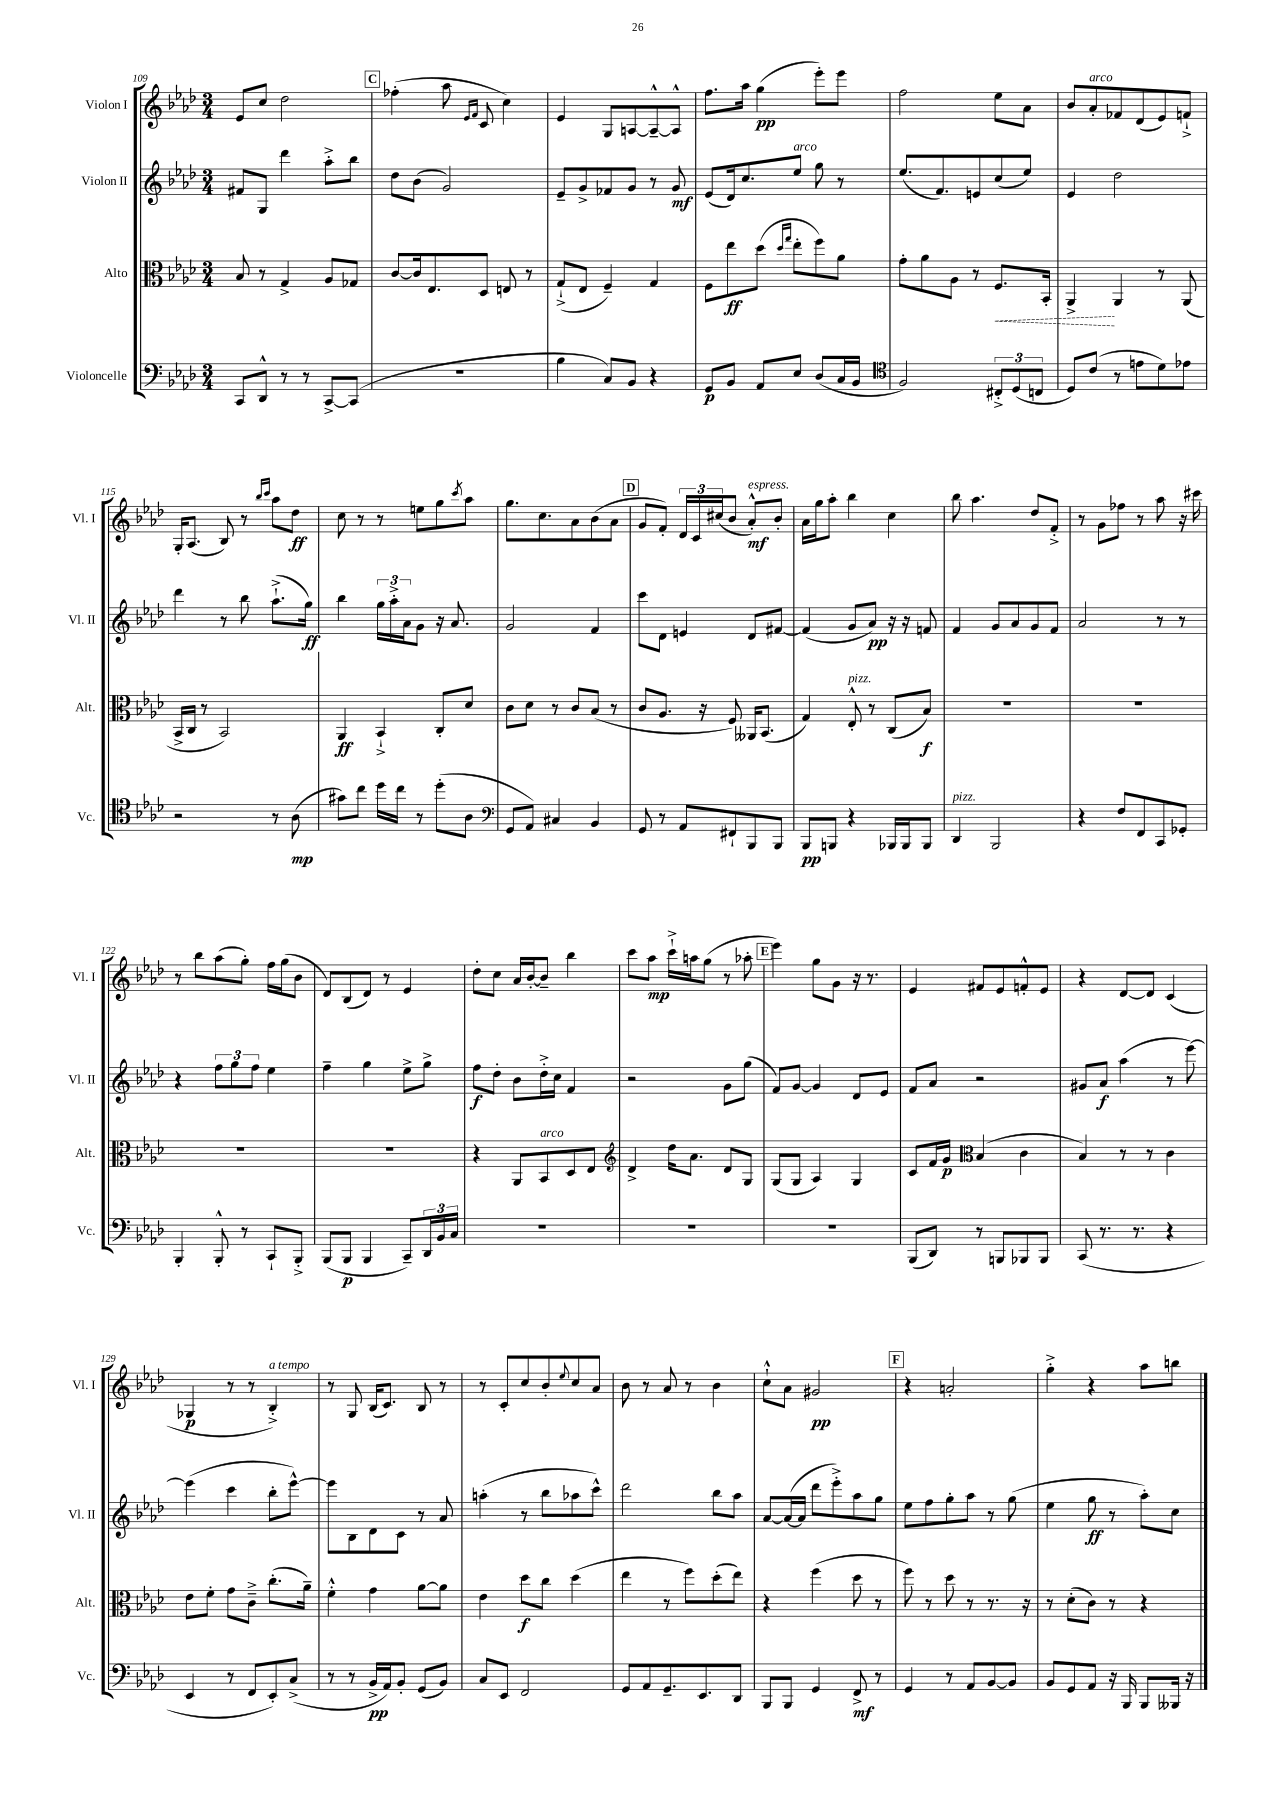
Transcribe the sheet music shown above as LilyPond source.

<<
\new StaffGroup <<
\new Staff = "s0" \with { instrumentName = "Violon I" shortInstrumentName = "Vl. I" } {
    \clef treble \key aes \major \numericTimeSignature \time 3/4
    ees'8 c''8 des''2 |
    \mark \markup { \box "C" } fes''4-.( aes''8 \grace { ees'16 f'16 } c'8 c''4) |
    ees'4 g8 a8~ a8~---^ a8-^ |
    f''8. aes''16 g''4\pp( ees'''8-.) ees'''8 |
    f''2 ees''8 aes'8 |
    bes'8 aes'8-.^\markup { \italic "arco" } fes'8 des'8( ees'8) f'8-!-> |
    g16-. aes8.( bes8) r8 \grace { bes''16 c'''16 } aes''8 des''8\ff |
    c''8 r8 r8 e''8 g''8 \acciaccatura { c'''8 } aes''8 |
    g''8. c''8. aes'8 bes'8( aes'8 |
    \mark \markup { \box "D" } g'8 f'8-.) \tuplet 3/2 { des'16 c'16 cis''16( } bes'8 aes'8-.-^\mf^\markup { \italic "espress." }) bes'8-. |
    aes'16 g''16 aes''8-. bes''4 c''4 |
    bes''8 aes''4. des''8 f'8-.-> |
    r8 g'8 fes''8 r8 aes''8 r16 cis'''16 |
    r8 bes''8 aes''8( g''8-.) f''16 g''16( bes'8 |
    des'8) bes8( des'8) r8 ees'4 |
    des''8-. c''8 aes'16 bes'16~-. bes'8-- bes''4 |
    c'''8 aes''8\mp c'''16-!-> a''16 g''8( r8 aes''8-. |
    \mark \markup { \box "E" } ees'''4) g''8 g'8 r16 r8. |
    ees'4 fis'8 ees'8 f'8-.-^ ees'8 |
    r4 des'8~ des'8 c'4( |
    ges4\p r8 r8 bes4-.->^\markup { \italic "a tempo" }) |
    r8 g8 bes16( c'8.) bes8 r8 |
    r8 c'8-. c''8 bes'8-. \appoggiatura { ees''8 } c''8 aes'8 |
    bes'8 r8 aes'8 r8 bes'4 |
    c''8-!-^ aes'8 gis'2\pp |
    \mark \markup { \box "F" } r4 a'2-. |
    g''4-.-> r4 aes''8 b''8 \bar "|." |
}
\new Staff = "s1" \with { instrumentName = "Violon II" shortInstrumentName = "Vl. II" } {
    \clef treble \key aes \major \numericTimeSignature \time 3/4
    fis'8 g8 des'''4 aes''8-.-> bes''8 |
    \mark \markup { \box "C" } des''8 bes'8( g'2) |
    ees'8-- g'8-> fes'8 g'8 r8 g'8\mf |
    ees'8( des'16) c''8. ees''8^\markup { \italic "arco" } g''8 r8 |
    ees''8.( f'8.) e'8 c''8( ees''8) |
    ees'4 des''2 |
    des'''4 r8 bes''8 aes''8.-!->( g''16\ff) |
    bes''4 \tuplet 3/2 { g''16 aes''16-.-> aes'16 } g'8 r16 aes'8. |
    g'2 f'4 |
    \mark \markup { \box "D" } c'''8 des'8 e'4 des'8 fis'8~ |
    fis'4( g'8 aes'8\pp) r16 r16 f'8 |
    f'4 g'8 aes'8 g'8 f'8 |
    aes'2 r8 r8 |
    r4 \tuplet 3/2 { f''8 g''8 f''8 } ees''4 |
    f''4-- g''4 ees''8-> g''8-> |
    f''8\f des''8-. bes'8 des''16-.-> c''16 f'4 |
    r2 g'8 g''8( |
    \mark \markup { \box "E" } f'8) g'8~ g'4 des'8 ees'8 |
    f'8 aes'8 r2 |
    gis'8 aes'8\f aes''4( r8 ees'''8~) |
    ees'''4( c'''4 bes''8-. ees'''8~-^) |
    ees'''8 bes8 des'8 c'8 r8 aes'8 |
    a''4-.( r8 bes''8 aes''8 c'''8-^) |
    des'''2 bes''8 aes''8 |
    aes'8~ aes'16~( aes'16 des'''8 ees'''8-.->) aes''8 g''8 |
    \mark \markup { \box "F" } ees''8 f''8 g''8-. aes''8 r8 g''8( |
    ees''4 g''8\ff r8 aes''8-.) c''8 \bar "|." |
}
\new Staff = "s2" \with { instrumentName = "Alto" shortInstrumentName = "Alt." } {
    \clef alto \key aes \major \numericTimeSignature \time 3/4
    bes8 r8 g4-> aes8 ges8 |
    \mark \markup { \box "C" } c'8~ c'16 ees8. des8 e8 r8 |
    g8-!->( ees8 f4--) g4 |
    f8 ees''8\ff des''8( \grace { des''16 g''16 } ees''8-. f''8) aes'8 |
    g'8-. aes'8 aes8 r8 \once \override Hairpin.style = #'dashed-line f8.\< bes,16-. |
    aes,4->\! aes,4 r8 aes,8( |
    bes,16-> c16 r8 bes,2) |
    aes,4\ff bes,4-!-> c8-. des'8 |
    c'8 des'8 r8 c'8 bes8( r8 |
    \mark \markup { \box "D" } c'8 aes8. r16 f8) aeses,16 bes,8.( |
    g4) ees8-.-^^\markup { \italic "pizz." } r8 c8( bes8\f) |
    R2. |
    R2. |
    R2. |
    R2. |
    r4 aes,8 bes,8^\markup { \italic "arco" } des8 ees8 |
    \clef treble des'4-> des''16 aes'8. des'8 g8 |
    \mark \markup { \box "E" } g8( g8 aes4) g4 |
    c'8 f'16 g'16\p \clef alto bes4( c'4 |
    bes4) r8 r8 c'4 |
    ees'8 f'8-. g'8 c'8---> c''8.-.( aes'16--) |
    f'4-.-^ g'4 aes'8~ aes'8 |
    ees'4 des''8\f c''8 des''4( |
    ees''4 r8 f''8) des''8-.( ees''8) |
    r4 f''4( des''8 r8 |
    \mark \markup { \box "F" } f''8) r8 des''8 r8 r8. r16 |
    r8 des'8-.( c'8) r8 r4 \bar "|." |
}
\new Staff = "s3" \with { instrumentName = "Violoncelle" shortInstrumentName = "Vc." } {
    \clef bass \key aes \major \numericTimeSignature \time 3/4
    c,8 des,8-^ r8 r8 c,8~-> c,8( |
    \mark \markup { \box "C" } R2. |
    bes4 c8) bes,8 r4 |
    g,8\p bes,8 aes,8 ees8 des8( c16 bes,16 |
    \clef tenor f2) \tuplet 3/2 { cis8-.-> des8( c8 } |
    des8) c'8( r8 e'8 des'8) ees'8 |
    r2 r8 aes8\mp( |
    gis'8) c''8 des''16 c''16 r8 des''8-.( aes8 |
    \clef bass g,8 aes,8) cis4 bes,4 |
    \mark \markup { \box "D" } g,8 r8 aes,8 fis,8-! bes,,8 bes,,8 |
    bes,,8\pp b,,8 r4 bes,,16 bes,,16 bes,,8 |
    des,4^\markup { \italic "pizz." } bes,,2 |
    r4 f8 f,8 c,8 ges,8-. |
    bes,,4-. bes,,8-.-^ r8 c,8-! bes,,8-.-> |
    bes,,8( bes,,8\p bes,,4 c,8--) \tuplet 3/2 { des,16 bes,16 c16 } |
    R2. |
    R2. |
    \mark \markup { \box "E" } R2. |
    bes,,8( des,8) r8 b,,8 bes,,8 bes,,8 |
    c,8( r8. r8. r4 |
    ees,4 r8 f,8 ees,8-.) c8->( |
    r8 r8 bes,16->\pp aes,16) bes,8-. g,8( bes,8) |
    c8 ees,8 f,2 |
    g,8 aes,8 g,8.-- ees,8. des,8 |
    bes,,8 bes,,8 g,4 f,8->\mf r8 |
    \mark \markup { \box "F" } g,4 r8 aes,8 bes,8~ bes,8 |
    bes,8 g,8 aes,8 r16 bes,,16 bes,,8 beses,,16 r16 \bar "|." |
}
>>
>>
\layout { \context { \Score currentBarNumber = #109 } }
